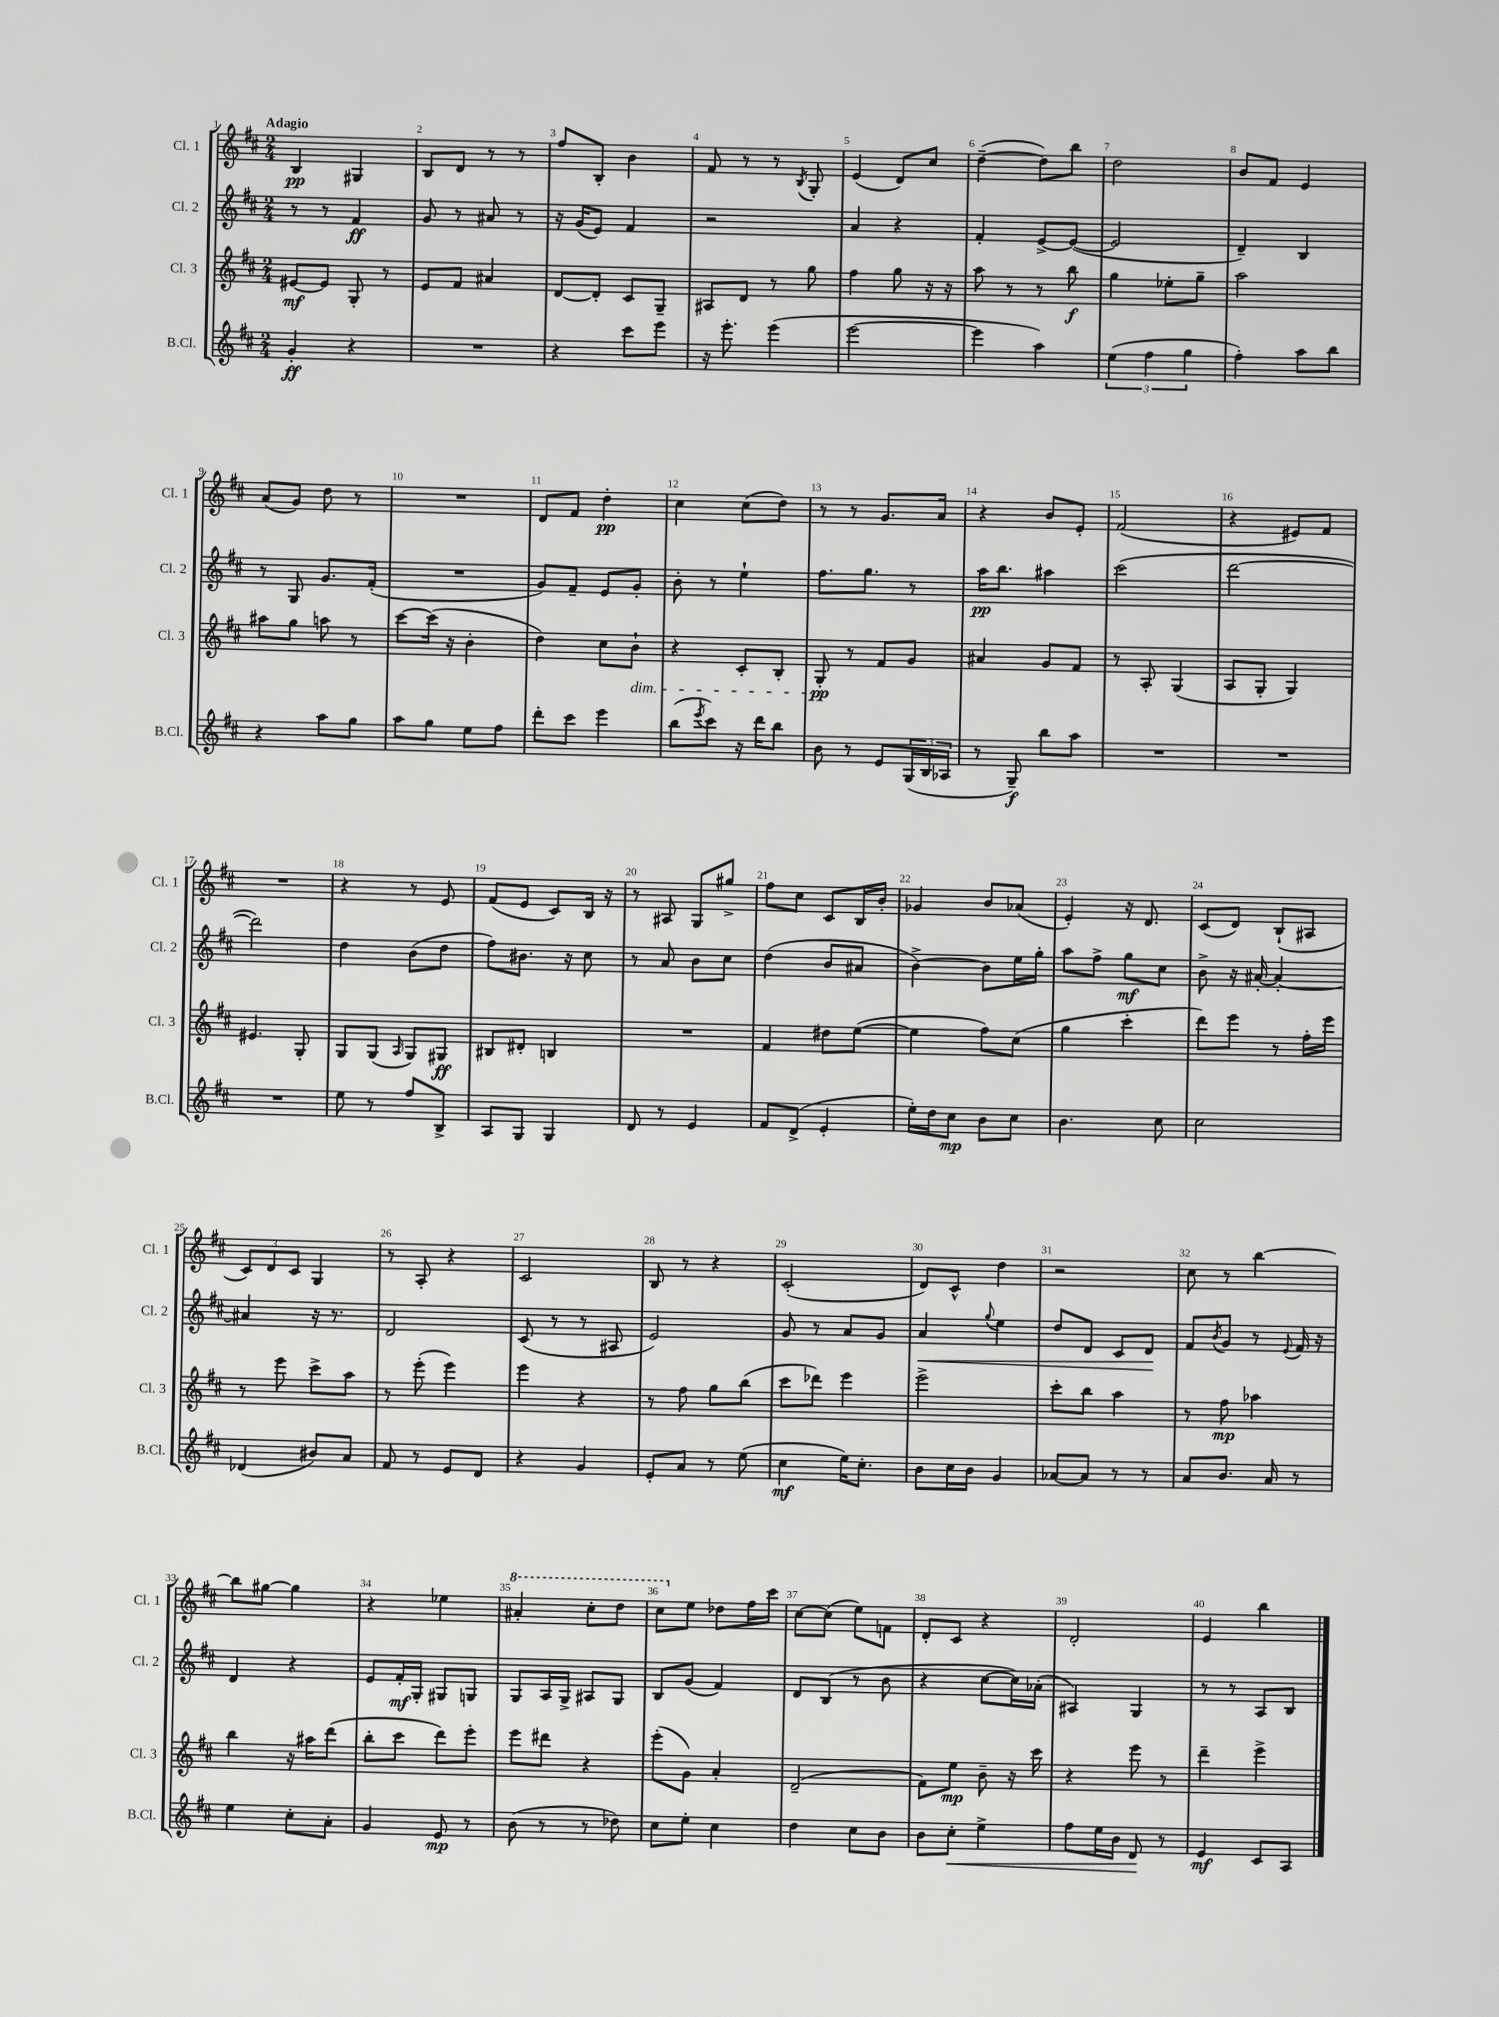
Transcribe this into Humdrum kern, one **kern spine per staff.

**kern	**dynam	**kern	**dynam	**kern	**dynam	**kern	**dynam
*part4	*part4	*part3	*part3	*part2	*part2	*part1	*part1
*staff4	*staff4	*staff3	*staff3	*staff2	*staff2	*staff1	*staff1
*I"B.Cl.	*	*I"Cl. 3	*	*I"Cl. 2	*	*I"Cl. 1	*
*I'B.Cl.	*	*I'Cl. 3	*	*I'Cl. 2	*	*I'Cl. 1	*
*clefG2	*	*clefG2	*	*clefG2	*	*clefG2	*
*k[f#c#]	*	*k[f#c#]	*	*k[f#c#]	*	*k[f#c#]	*
*M2/4	*	*M2/4	*	*M2/4	*	*M2/4	*
=1	=1	=1	=1	=1	=1	=1	=1
!	!	!	!	!	!	!LO:TX:a:B:t=Adagio	!
4g'/	ff	[8e#X/L	mf	8r	.	4B/	pp
.	.	8e#/J]	.	8r	.	.	.
4r	.	8G'/	.	4f#/	ff	4G#X/	.
.	.	8r	.	.	.	.	.
=2	=2	=2	=2	=2	=2	=2	=2
2r	.	8e/L	.	8g/	.	8B/L	.
.	.	8f#/J	.	8r	.	8d/J	.
.	.	4a#X/	.	8a#X/	.	8r	.
.	.	.	.	8r	.	8r	.
=3	=3	=3	=3	=3	=3	=3	=3
4r	.	[8d/L	.	16r	.	8ff#/L	.
.	.	.	.	(16g/KL	.	.	.
.	.	8d'/J]	.	8e/J)	.	8B'/J	.
8ccc#\L	.	8c#/L	.	4f#/	.	4b\	.
8eee\J	.	8G~/J	.	.	.	.	.
=4	=4	=4	=4	=4	=4	=4	=4
16r	.	8A#X/L	.	2r	.	8f#/	.
8.eee'\	.	.	.	.	.	.	.
.	.	8d/J	.	.	.	8r	.
(4eee\	.	8r	.	.	.	8r	.
.	.	.	.	.	.	8qB/	.
.	.	8gg\	.	.	.	8G'/	.
=5	=5	=5	=5	=5	=5	=5	=5
[2eee\	.	4ff#\	.	4a/	.	(4e/	.
.	.	8gg\	.	4r	.	8d/L)	.
.	.	16r	.	.	.	8cc#/J	.
.	.	16r	.	.	.	.	.
=6	=6	=6	=6	=6	=6	=6	=6
4eee\]	.	8aa\	.	4f#'/	.	([4dd~\	.
.	.	8r	.	.	.	.	.
4aa\)	.	8r	.	[8e^/L	.	8dd\L])	.
.	.	8bb\	f	(8e/J_	.	8bb\J	.
=7	=7	=7	=7	=7	=7	=7	=7
(6ee\	.	4gg\	.	2e/]	.	2dd\	.
6ff#\	.	.	.	.	.	.	.
.	.	8ee-X'\L	.	.	.	.	.
6gg\	.	.	.	.	.	.	.
.	.	8gg~\J	.	.	.	.	.
=8	=8	=8	=8	=8	=8	=8	=8
4ff#'\)	.	2aa\	.	4d~/)	.	8b/L	.
.	.	.	.	.	.	8f#/J	.
8aa\L	.	.	.	4B/	.	4e/	.
8bb\J	.	.	.	.	.	.	.
!!LO:LB:g=z
=9	=9	=9	=9	=9	=9	=9	=9
4r	.	8aa#X\L	.	8r	.	(8a/L	.
.	.	8gg\J	.	8G/	.	8g/J)	.
8aa\L	.	8aan\	.	8.g/L	.	8dd\	.
8gg\J	.	8r	.	.	.	8r	.
.	.	.	.	(16f#'/Jk	.	.	.
=10	=10	=10	=10	=10	=10	=10	=10
8aa\L	.	[8ccc#\L	.	2r	.	2r	.
8gg\J	.	(16ccc#\Jk]	.	.	.	.	.
.	.	16r	.	.	.	.	.
8ee\L	.	4b'\	.	.	.	.	.
8ff#\J	.	.	.	.	.	.	.
=11	=11	=11	=11	=11	=11	=11	=11
8ddd'\L	.	4dd\)	.	8g/L)	.	8d/L	.
8ccc#\J	.	.	.	8f#~/J	.	8f#/J	.
4eee\	.	8cc#\L	.	8e/L	.	4dd'\	pp
!	!	!LO:TX:b:i:t=dim.	!	!	!	!	!
.	.	8b`\J	.	8g'/J	.	.	.
=12	=12	=12	=12	=12	=12	=12	=12
(8bb\L	.	4r	.	8b'\	.	4cc#\	.
8qeee/	.	.	.	.	.	.	.
8ccc#\J)	.	.	.	8r	.	.	.
16r	.	8c#'/L	.	4ee`\	.	(8cc#\L	.
16ddd\KL	.	.	.	.	.	.	.
8bb\J	.	8B'/J	.	.	.	8dd\J)	.
=13	=13	=13	=13	=13	=13	=13	=13
8b\	.	8G'/	pp	8.ff#\L	.	8r	.
8r	.	8r	.	.	.	8r	.
.	.	.	.	8.gg\J	.	.	.
8e/L	.	8f#/L	.	.	.	8.g/L	.
(24G/L	.	8g/J	.	8r	.	.	.
24B/	.	.	.	.	.	.	.
.	.	.	.	.	.	16a/Jk	.
24A-X/JJ	.	.	.	.	.	.	.
=14	=14	=14	=14	=14	=14	=14	=14
8r	.	4a#X/	.	16aa\KL	pp	4r	.
.	.	.	.	8.bb\J	.	.	.
8G~/)	f	.	.	.	.	.	.
8bb\L	.	8g/L	.	4aa#X\	.	8b/L	.
8aa\J	.	8f#/J	.	.	.	8e'/J	.
=15	=15	=15	=15	=15	=15	=15	=15
2r	.	8r	.	(2ccc#\	.	(2f#/	.
.	.	8A'/	.	.	.	.	.
.	.	(4G/	.	.	.	.	.
=16	=16	=16	=16	=16	=16	=16	=16
2r	.	8A/L	.	[2ddd\	.	4r	.
.	.	8G'/J	.	.	.	.	.
.	.	4G/)	.	.	.	8e#X/L)	.
.	.	.	.	.	.	8f#/J	.
!!LO:LB:g=z
=17	=17	=17	=17	=17	=17	=17	=17
2r	.	4.e#X/	.	2ddd\])	.	2r	.
.	.	8G'/	.	.	.	.	.
=18	=18	=18	=18	=18	=18	=18	=18
8ee\	.	8G/L	.	4dd\	.	4r	.
8r	.	(8G/J	.	.	.	.	.
.	.	16qqA/	.	.	.	.	.
8ff#/L	.	8G/L)	.	(8b\L	.	8r	.
8B^/J	.	8G#X/J	ff	8dd\J	.	8e/	.
=19	=19	=19	=19	=19	=19	=19	=19
8A/L	.	8B#X/L	.	8ff#\L)	.	(8f#/L	.
8G/J	.	8d#X'/J	.	8.b#X\J	.	8e/J	.
4G/	.	4Bn/	.	.	.	8c#/L)	.
.	.	.	.	16r	.	.	.
.	.	.	.	8cc#\	.	16B/Jk	.
.	.	.	.	.	.	16r	.
=20	=20	=20	=20	=20	=20	=20	=20
8d/	.	2r	.	8r	.	8r	.
8r	.	.	.	8a/	.	8A#X/	.
4e/	.	.	.	8b\L	.	8G/L	.
.	.	.	.	8cc#\J	.	8gg#X^/J	.
=21	=21	=21	=21	=21	=21	=21	=21
8f#/L	.	4f#/	.	(4dd\	.	8ff#\L	.
(8d^/J	.	.	.	.	.	8cc#\J	.
4e'/	.	8dd#X\L	.	8b/L	.	8c#/L	.
.	.	([8ee\J	.	8a#X/J	.	16B/L	.
.	.	.	.	.	.	16b'/JJ	.
=22	=22	=22	=22	=22	=22	=22	=22
16ee'\LL)	.	4ee\]	.	[4b^\)	.	4g-X/	.
16dd\J	.	.	.	.	.	.	.
8cc#\J	mp	.	.	.	.	.	.
8b\L	.	8ff#\L)	.	8b\L]	.	8b/L	.
8cc#\J	.	(8cc#\J	.	16ee\L	.	(8a-X/J	.
.	.	.	.	16gg'\JJ	.	.	.
=23	=23	=23	=23	=23	=23	=23	=23
4.b\	.	4gg\	.	8aa\L	.	4e'/)	.
.	.	.	.	8ff#^\J	.	.	.
.	.	4ccc#'\	.	8gg\L	mf	16r	.
.	.	.	.	.	.	8.d/	.
8cc#\	.	.	.	8cc#\J	.	.	.
=24	=24	=24	=24	=24	=24	=24	=24
2cc#\	.	8ddd\L)	.	8b^\	.	(8c#/L	.
.	.	8eee\J	.	16r	.	8d/J)	.
.	.	.	.	[16a#X'/	.	.	.
.	.	8r	.	4a#'/_	.	(8B`/L	.
.	.	16ff#'\LL	.	.	.	8A#X/J	.
.	.	16eee\JJ	.	.	.	.	.
!!LO:LB:g=z
=25	=25	=25	=25	=25	=25	=25	=25
(4d-X/	.	8r	.	4a#X/]	.	12c#/L)	.
.	.	.	.	.	.	12d/	.
.	.	8eee\	.	.	.	.	.
.	.	.	.	.	.	12c#/J	.
8b#X/L)	.	8ccc#^\L	.	16r	.	4G/	.
.	.	.	.	8.r	.	.	.
8a/J	.	8aa\J	.	.	.	.	.
=26	=26	=26	=26	=26	=26	=26	=26
8f#/	.	8r	.	2d/	.	8r	.
8r	.	(8eee'\	.	.	.	8A'/	.
8e/L	.	4eee\)	.	.	.	4r	.
8d/J	.	.	.	.	.	.	.
=27	=27	=27	=27	=27	=27	=27	=27
4r	.	4eee\	.	(8c#/	.	2c#/	.
.	.	.	.	8r	.	.	.
4g/	.	4r	.	8r	.	.	.
.	.	.	.	8A#X/	.	.	.
=28	=28	=28	=28	=28	=28	=28	=28
8e'/L	.	8r	.	2e/)	.	8B/	.
8a/J	.	8ff#\	.	.	.	8r	.
8r	.	8gg\L	.	.	.	4r	.
(8ee\	.	(8bb\J	.	.	.	.	.
=29	=29	=29	=29	=29	=29	=29	=29
4cc#\	mf	8ccc#\L	.	8g/	.	(2c#'/	.
.	.	8ddd-X\J)	.	8r	.	.	.
16ee\KL)	.	4eee\	.	8a/L	.	.	.
8.cc#'\J	.	.	.	.	.	.	.
.	.	.	.	8g/J	.	.	.
=30	=30	=30	=30	=30	=30	=30	=30
!	!	!	!	!	!LO:HP:b	!	!
8b\L	.	2eee^\	.	4a/	<	8d/L)	.
16cc#\L	.	.	.	.	.	8c#^^/J	.
16b\JJ	.	.	.	.	.	.	.
.	.	.	.	8qqgg/	.	.	.
4g/	.	.	.	4ee\	.	4dd\	.
=31	=31	=31	=31	=31	=31	=31	=31
[8a-X/L	.	8ccc#'\L	.	8dd/L	.	2r	.
8a-/J]	.	8bb\J	.	8d/J	.	.	.
8r	.	4aa\	.	8c#/L	.	.	.
8r	.	.	.	8d/J	.	.	.
.	.	.	.	.	[	.	.
=32	=32	=32	=32	=32	=32	=32	=32
8a/L	.	8r	.	8f#/L	.	8cc#\	.
.	.	.	.	8qb/	.	.	.
8.b/J	.	8ff#\	mp	8g/J	.	8r	.
.	.	4aa-X\	.	8r	.	[4bb\	.
16a/	.	.	.	.	.	.	.
.	.	.	.	8qqe/	.	.	.
8r	.	.	.	16f#/	.	.	.
.	.	.	.	16r	.	.	.
!!LO:LB:g=z
=33	=33	=33	=33	=33	=33	=33	=33
4ee\	.	4bb\	.	4d/	.	8bb\L]	.
.	.	.	.	.	.	[8gg#X\J	.
8cc#'\L	.	16r	.	4r	.	4gg#\]	.
.	.	16aa#X\KL	.	.	.	.	.
8a'\J	.	(8ddd\J	.	.	.	.	.
=34	=34	=34	=34	=34	=34	=34	=34
4g/	.	8bb'\L	.	8e/L	.	4r	.
.	.	8ccc#\J	.	16f#'/L	mf	.	.
.	.	.	.	16G'/JJ	.	.	.
8e/	mp	8ddd\L)	.	8G#X/L	.	4ee-X\	.
8r	.	8eee'\J	.	8Gn/J	.	.	.
=35	=35	=35	=35	=35	=35	=35	=35
*	*	*	*	*	*	*8va	*
(8b\	.	8eee\L	.	8G/L	.	4aa#X'/	.
8r	.	8ddd#X\J	.	16A/L	.	.	.
.	.	.	.	16G^/JJ	.	.	.
8r	.	4r	.	8A#X/L	.	8ccc#'\L	.
8dd-X\)	.	.	.	8G/J	.	8ddd\J	.
=36	=36	=36	=36	=36	=36	=36	=36
8cc#\L	.	(8eee'\L	.	8B/L	.	8ccc#\L	.
*	*	*	*	*	*	*X8va	*
8ee'\J	.	8g\J)	.	(8g/J	.	8ee\J	.
4cc#\	.	4a'/	.	4f#/)	.	8dd-X\L	.
.	.	.	.	.	.	16ff#\L	.
.	.	.	.	.	.	16ccc#\JJ	.
=37	=37	=37	=37	=37	=37	=37	=37
4dd\	.	(2d~/	.	8d/L	.	[8cc#\L	.
.	.	.	.	(8B/J	.	(8cc#\J]	.
8cc#\L	.	.	.	8r	.	8ee\L)	.
8b\J	.	.	.	8b\	.	8fn\J	.
=38	=38	=38	=38	=38	=38	=38	=38
8b\L	.	8f#\L)	.	4r	.	8d'/L	.
!	!LO:HP:b	!	!	!	!	!	!
8cc#'\J	<	8ee\J	mp	.	.	8c#/J	.
4ee^\	.	8b~\	.	[8cc#\L	.	4r	.
.	.	16r	.	16cc#\L])	.	.	.
.	.	16ccc#\	.	(16a-X'\JJ	.	.	.
=39	=39	=39	=39	=39	=39	=39	=39
8ff#\L	.	4r	.	4A#X/)	.	2d'/	.
16ee\L	.	.	.	.	.	.	.
16b\JJ	.	.	.	.	.	.	.
8d/	.	8eee\	.	4G/	.	.	.
8r	[	8r	.	.	.	.	.
=40	=40	=40	=40	=40	=40	=40	=40
4e/	mf	4ddd~\	.	8r	.	4e/	.
.	.	.	.	8r	.	.	.
8c#/L	.	4eee^\	.	8A/L	.	4bb\	.
8A/J	.	.	.	8B/J	.	.	.
==	==	==	==	==	==	==	==
*-	*-	*-	*-	*-	*-	*-	*-
